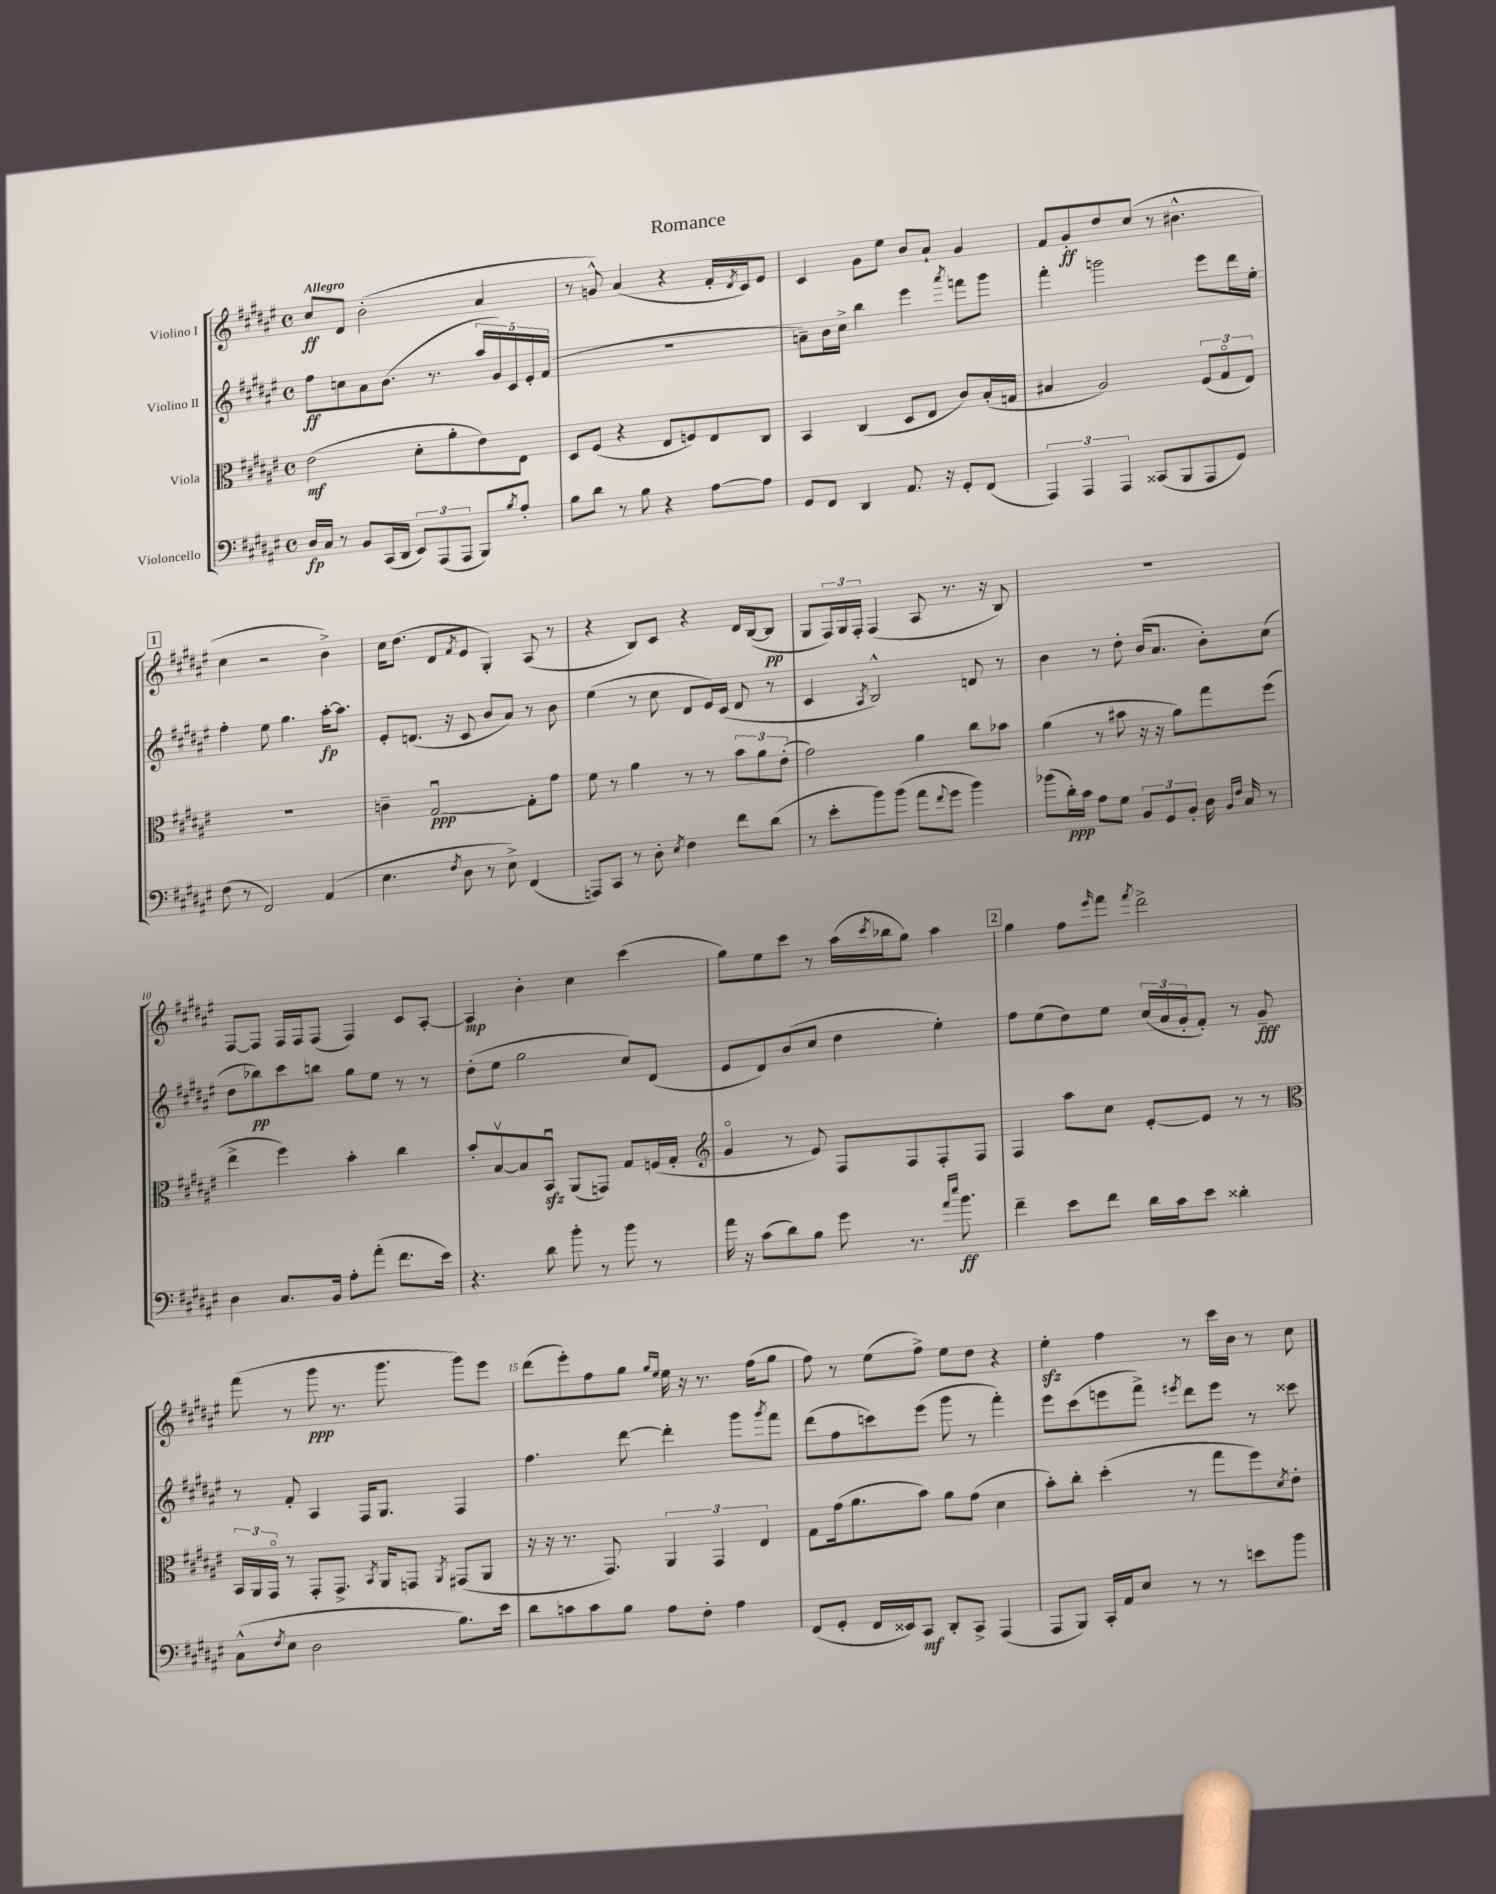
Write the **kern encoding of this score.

**kern	**dynam	**kern	**dynam	**kern	**dynam	**kern	**dynam
*part4	*part4	*part3	*part3	*part2	*part2	*part1	*part1
*staff4	*staff4	*staff3	*staff3	*staff2	*staff2	*staff1	*staff1
*I"Violoncello	*	*I"Viola	*	*I"Violino II	*	*I"Violino I	*
*clefF4	*	*clefC3	*	*clefG2	*	*clefG2	*
*k[f#c#g#d#a#e#]	*	*k[f#c#g#d#a#e#]	*	*k[f#c#g#d#a#e#]	*	*k[f#c#g#d#a#e#]	*
*M4/4	*	*M4/4	*	*M4/4	*	*M4/4	*
*met(c)	*	*met(c)	*	*met(c)	*	*met(c)	*
=1	=1	=1	=1	=1	=1	=1	=1
!	!	!	!	!	!	!LO:TX:a:B:t=Allegro	!
16D#/LL	fp	(2e#\	mf	8ff#\L	ff	8cc#/L	ff
16C#/JJ	.	.	.	.	.	.	.
8r	.	.	.	8ccn\	.	8d#/J	.
8BB/L	.	.	.	8a#\	.	(2b'\	.
(16CC#/L	.	.	.	(8.b\J	.	.	.
16DD#/JJ	.	.	.	.	.	.	.
12EE#/L)	.	8d#'\L	.	.	.	.	.
.	.	.	.	8.r	.	.	.
(12AAA#/	.	.	.	.	.	.	.
.	.	8a#'\	.	.	.	.	.
12AAA#/J	.	.	.	.	.	.	.
8BBB/L)	.	8e#\)	.	20aa#/LL	.	4a#/	.
.	.	.	.	20g#/)	.	.	.
.	.	.	.	20c#/	.	.	.
8qB/	.	.	.	.	.	.	.
8A#'/J	.	8E#\J	.	.	.	.	.
.	.	.	.	20e#'/	.	.	.
.	.	.	.	(20f#/JJ	.	.	.
=2	=2	=2	=2	=2	=2	=2	=2
8B\L	.	8D#/L	.	1r	.	8r	.
8d#\J	.	(8F#/J	.	.	.	8gn^^/)	.
8r	.	4r	.	.	.	(4a#/	.
8B\	.	.	.	.	.	.	.
4r	.	8E#/L	.	.	.	4r	.
.	.	8Fn/)	.	.	.	.	.
[8A#\L	.	8E#/	.	.	.	16f#'/LL	.
.	.	.	.	.	.	8qd#/	.
.	.	.	.	.	.	16c#/J)	.
8A#\J]	.	8C#/J	.	.	.	8e#/J	.
=3	=3	=3	=3	=3	=3	=3	=3
8GG#/L	.	4BB/	.	8an~\L)	.	4c#/	.
8FF#/J	.	.	.	16b\L	.	.	.
.	.	.	.	16cc#^\JJ	.	.	.
4DD#/	.	(4C#/	.	4bb\	.	8g#\L	.
.	.	.	.	.	.	8ee#\J	.
8.AA#/	.	8D#/L	.	4eee#\	.	8b/L	.
.	.	8E#/J	.	.	.	8a#`/J	.
16r	.	.	.	.	.	.	.
.	.	.	.	8qaaa#/	.	.	.
8GG#'/L	.	8c#/L)	.	8fffn\L	.	4g#/	.
(8FF#/J	.	(16B'/L	.	8ggg#\J	.	.	.
.	.	16Gn/JJ	.	.	.	.	.
=4	=4	=4	=4	=4	=4	=4	=4
6AAA#/)	.	4B#X/	.	4fff#'\	.	8f#/L	.
.	.	.	.	.	.	8g#'/	ff
6AAA#/	.	.	.	.	.	.	.
.	.	2A#/)	.	2gggn\	.	8dd#/	.
6AAA#/	.	.	.	.	.	.	.
.	.	.	.	.	.	(8cc#/J	.
(8CC##X/L	.	.	.	.	.	8r	.
8BBB/	.	.	.	.	.	4.b#X^^\	.
8AAA#/	.	(12F#/L	.	8eee#\L	.	.	.
.	.	12G#/	.	.	.	.	.
8GG#/J)	.	.	.	16ddd#\L	.	.	.
.	.	12E#/J)	.	.	.	.	.
.	.	.	.	16ee#'\JJ	.	.	.
!!LO:LB:g=z
!!LO:REH:place=s1:t=1
=5	=5	=5	=5	=5	=5	=5	=5
(8F#\	.	1r	.	4ff#'\	.	4cc#\	.
8r	.	.	.	.	.	.	.
2FF#/)	.	.	.	8ee#\	.	2r	.
.	.	.	.	4.gg#\	.	.	.
(4AA#/	.	.	.	[16aa#'\KL	fp	4b^\)	.
.	.	.	.	8.aa#\J]	.	.	.
=6	=6	=6	=6	=6	=6	=6	=6
4.E#\	.	4cn~\	.	8e#'/L	.	16cc#\KL	.
.	.	.	.	.	.	(8.dd#\J	.
.	.	.	.	(8.dn/J	.	.	.
.	.	[2G#u/	ppp	.	.	8d#/L	.
.	.	.	.	16r	.	.	.
8qF#/	.	.	.	.	.	8qf#/	.
8D#\	.	.	.	8c#/	.	8e#/J	.
8r	.	.	.	8b/L	.	4G#'/)	.
8E#^\)	.	.	.	8a#/J)	.	.	.
(4FF#/	.	8G#'\L]	.	8r	.	(8A#/	.
.	.	8g#\J	.	8b\	.	8r	.
=7	=7	=7	=7	=7	=7	=7	=7
8AAAn/L)	.	8f#\	.	(4ee#\	.	4r	.
8CC#/J	.	8r	.	.	.	.	.
8r	.	4a#\	.	8r	.	8B/L)	.
8D#'\	.	.	.	8cc#\	.	8c#/J	.
8qE#/	.	.	.	.	.	.	.
4F#\	.	8r	.	8d#/L	.	4r	.
.	.	8r	.	16e#/L)	.	.	.
.	.	.	.	(16c#/JJ	.	.	.
8f#\L	.	12b\L	.	8d#/	.	16d#/LL	.
.	.	.	.	.	.	([16B/J	.
.	.	12a#\	.	.	.	.	.
(8d#\J	.	.	.	8r	.	8B/J]	pp
.	.	(12e#'\J	.	.	.	.	.
=8	=8	=8	=8	=8	=8	=8	=8
8r	.	2g#\)	.	4c#/	.	8G#/L	.
8e#'\L	.	.	.	.	.	24F#/L)	.
.	.	.	.	.	.	24G#/	.
.	.	.	.	.	.	24F#'/JJ	.
.	.	.	.	8qA#/	.	.	.
8b\)	.	.	.	2B^^/)	.	(4F#/	.
(8b\J	.	.	.	.	.	.	.
8a#\L	.	4a#\	.	.	.	8A#/	.
8qqf#/	.	.	.	.	.	.	.
8g#\J	.	.	.	.	.	8.r	.
4b\)	.	8cc#\L	.	8dn/	.	.	.
.	.	.	.	.	.	16r	.
.	.	8b-X\J	.	8r	.	8B/)	.
=9	=9	=9	=9	=9	=9	=9	=9
(8b-X\L	.	(4a#\	.	4b\	.	1r	.
16d#'\L)	ppp	.	.	.	.	.	.
16c#\JJ	.	.	.	.	.	.	.
8A#\L	.	8r	.	8r	.	.	.
8G#\J	.	8b#X\	.	8dd#'\	.	.	.
12BB/L	.	16r	.	(16b/KL	.	.	.
.	.	16r	.	8.a#/J	.	.	.
12GG#/	.	.	.	.	.	.	.
.	.	8a#\L)	.	.	.	.	.
12BB'/J	.	.	.	.	.	.	.
16D#\	.	8gg#\	.	8b'\L)	.	.	.
16qqBB/LL	.	.	.	.	.	.	.
16qqF#/JJ	.	.	.	.	.	.	.
16C#/	.	.	.	.	.	.	.
8r	.	(8ff#\J	.	(8cc#\J	.	.	.
!!LO:LB:g=z
=10	=10	=10	=10	=10	=10	=10	=10
4D#\	.	4ee#^\	.	8dd#\L	.	[8F#/L	.
.	.	.	.	8bb-X\)	pp	8F#/J]	.
8.C#/L	.	4ff#\)	.	8ccc#\	.	16F#/LL	.
.	.	.	.	.	.	16F#/J	.
.	.	.	.	8bbn\J	.	(8F#/J	.
16BB/Jk	.	.	.	.	.	.	.
8A#'\L	.	4b'\	.	8gg#\L	.	4F#/)	.
(8a#'\J	.	.	.	8ee#\J	.	.	.
8.f#\L	.	4cc#\	.	8r	.	8c#/L	.
.	.	.	.	8r	.	[8A#'/J	.
16e#\Jk)	.	.	.	.	.	.	.
=11	=11	=11	=11	=11	=11	=11	=11
4.r	.	8b'/L	.	(8dd#'\L	.	4A#/]	mp
.	.	[8Bv/	.	8ee#\J	.	.	.
.	.	8B/]	.	2gg#\	.	4b'\	.
8d#\	.	8BBzzu/J	.	.	.	.	.
8b'\	.	(8AA#/L	.	.	.	4cc#\	.
8r	.	8GGn/J)	.	.	.	.	.
8b\	.	8G#/L	.	8cc#/L)	.	(4ccc#\	.
8r	.	(16Fn/L	.	(8d#/J	.	.	.
.	.	16G#'/JJ	.	.	.	.	.
=12	=12	=12	=12	=12	=12	=12	=12
*	*	*clefG2	*	*	*	*	*
16a#\	.	4g#/	.	8e#/L	.	8gg#\L)	.
16r	.	.	.	.	.	.	.
(8c#\L	.	.	.	8d#/)	.	8ee#\	.
8d#\)	.	8r	.	(8b/	.	8ccc#\J	.
8B\J	.	8e#/)	.	8cc#/J	.	8r	.
8g#\	.	8F#/L	.	4dd#\	.	(16aa#\LL	.
.	.	.	.	.	.	8qccc#/	.
.	.	.	.	.	.	16bb-X\J	.
8.r	.	8F#/	.	.	.	8gg#\J)	.
.	.	8F#'/	.	4ee#'\)	.	4aa#\	.
16qqa#/LL	.	.	.	.	.	.	.
16qqee#/JJ	.	.	.	.	.	.	.
8.b\	ff	.	.	.	.	.	.
.	.	8F#/J	.	.	.	.	.
!!LO:REH:place=s1:t=2
=13	=13	=13	=13	=13	=13	=13	=13
4f#~\	.	4F#/	.	8ff#\L	.	4gg#\	.
.	.	.	.	(8ee#\	.	.	.
8e#\L	.	8aa#\L	.	8dd#\)	.	8ff#\L	.
.	.	.	.	.	.	16qqeee#/	.
8f#\J	.	8cc#\J	.	8ee#\J	.	8fff#\J	.
.	.	.	.	.	.	8qfff#/	.
16d#\LL	.	[8e#'/L	.	(24cc#/LL	.	2ddd#^\	.
.	.	.	.	24a#/	.	.	.
16c#\J	.	.	.	.	.	.	.
.	.	.	.	24g#'/J	.	.	.
8e#\J	.	8e#/J]	.	8f#'/J)	.	.	.
4d##X'\	.	8r	.	8r	.	.	.
.	.	8r	.	8g#~/	fff	.	.
!!LO:LB:g=z
=14	=14	=14	=14	=14	=14	=14	=14
*	*	*clefC3	*	*	*	*	*
(8C#^^\L	.	24BB/LL	.	8r	.	(8fff#\	.
.	.	24AA#/	.	.	.	.	.
.	.	24GG#/JJ	.	.	.	.	.
8qF#/	.	.	.	.	.	.	.
8E#\J	.	8r	.	8f#'/	.	8r	.
2D#\	.	8GG#'/L	.	4A#/	.	8ggg#\	ppp
.	.	8.GG#^/J	.	.	.	8.r	.
.	.	.	.	16F#/KL	.	.	.
.	.	8qBB/	.	.	.	.	.
.	.	16AA#/KL	.	8.G#/J	.	8.ggg#\	.
.	.	8GGn/J	.	.	.	.	.
.	.	8qAA#/	.	.	.	.	.
8.B\L)	.	(8GG#X/L	.	4F#/	.	8ggg#\L)	.
.	.	8AA#/J	.	.	.	8eee#\J	.
16e#\Jk	.	.	.	.	.	.	.
=15	=15	=15	=15	=15	=15	=15	=15
8d#\L	.	16r	.	4.ff#\	.	(8ddd#\L	.
.	.	16r	.	.	.	.	.
8cn\	.	8.r	.	.	.	8eee#'\)	.
8c\	.	.	.	.	.	8ff#\	.
.	.	8.GG#/)	.	.	.	.	.
8B\J	.	.	.	[8ddd#\	.	8gg#\J	.
.	.	.	.	.	.	16qqgg#/LL	.
.	.	.	.	.	.	16qqee#/JJ	.
8A#\L	.	6AA#/	.	4ddd#'\]	.	16ee#\	.
.	.	.	.	.	.	16r	.
8F#'\J	.	.	.	.	.	8.r	.
.	.	6GG#/	.	.	.	.	.
4A#\	.	.	.	8ggg#\L	.	.	.
.	.	.	.	.	.	(16ff#\KL	.
.	.	6E#/	.	.	.	.	.
.	.	.	.	8qggg#/	.	.	.
.	.	.	.	8fff#\J	.	8gg#\J	.
=16	=16	=16	=16	=16	=16	=16	=16
(8FF#/L	.	8G#\L	.	(8ddd#\L	.	8ff#\)	.
8GG#'/J	.	(16g#\k	.	8ff#\	.	8r	.
.	.	8.a#\	.	.	.	.	.
16FF#/LL	.	.	.	8cccn\)	.	(8ee#\L	.
16EE##X/J)	.	.	.	.	.	.	.
8CC#/J	mf	8b\J)	.	(8eee#\J	.	8ff#^\J)	.
8DD#'/L	.	8a#\L	.	8ggg#\	.	8ee#\L	.
8CC#^/J	.	(8g#\J	.	8r	.	8dd#\J	.
(4AAA#/	.	4d#\	.	4fff#'\)	.	4r	.
=17	=17	=17	=17	=17	=17	=17	=17
8AAA#/L	.	8b'\L)	.	8eee#\L	.	4ee#zz'\	.
8BBB/J)	.	8cc#'\J	.	(8ccc#\	.	.	.
16CC#'/LL	.	(4dd#'\	.	8eeen\	.	4ff#\	.
16AA#/J	.	.	.	.	.	.	.
8E#/J	.	.	.	8fff#^\J)	.	.	.
.	.	.	.	8qeee#X/	.	.	.
8r	.	8r	.	8ddd#\L	.	8r	.
8r	.	8gg#\L	.	8eee#\J	.	16ccc#\LL	.
.	.	.	.	.	.	16b\JJ	.
8en\L	.	8ff#\)	.	8r	.	8r	.
.	.	8qd#/	.	.	.	.	.
8b\J	.	8e#'\J	.	8ccc##X\	.	8cc#\	.
==	==	==	==	==	==	==	==
*-	*-	*-	*-	*-	*-	*-	*-
